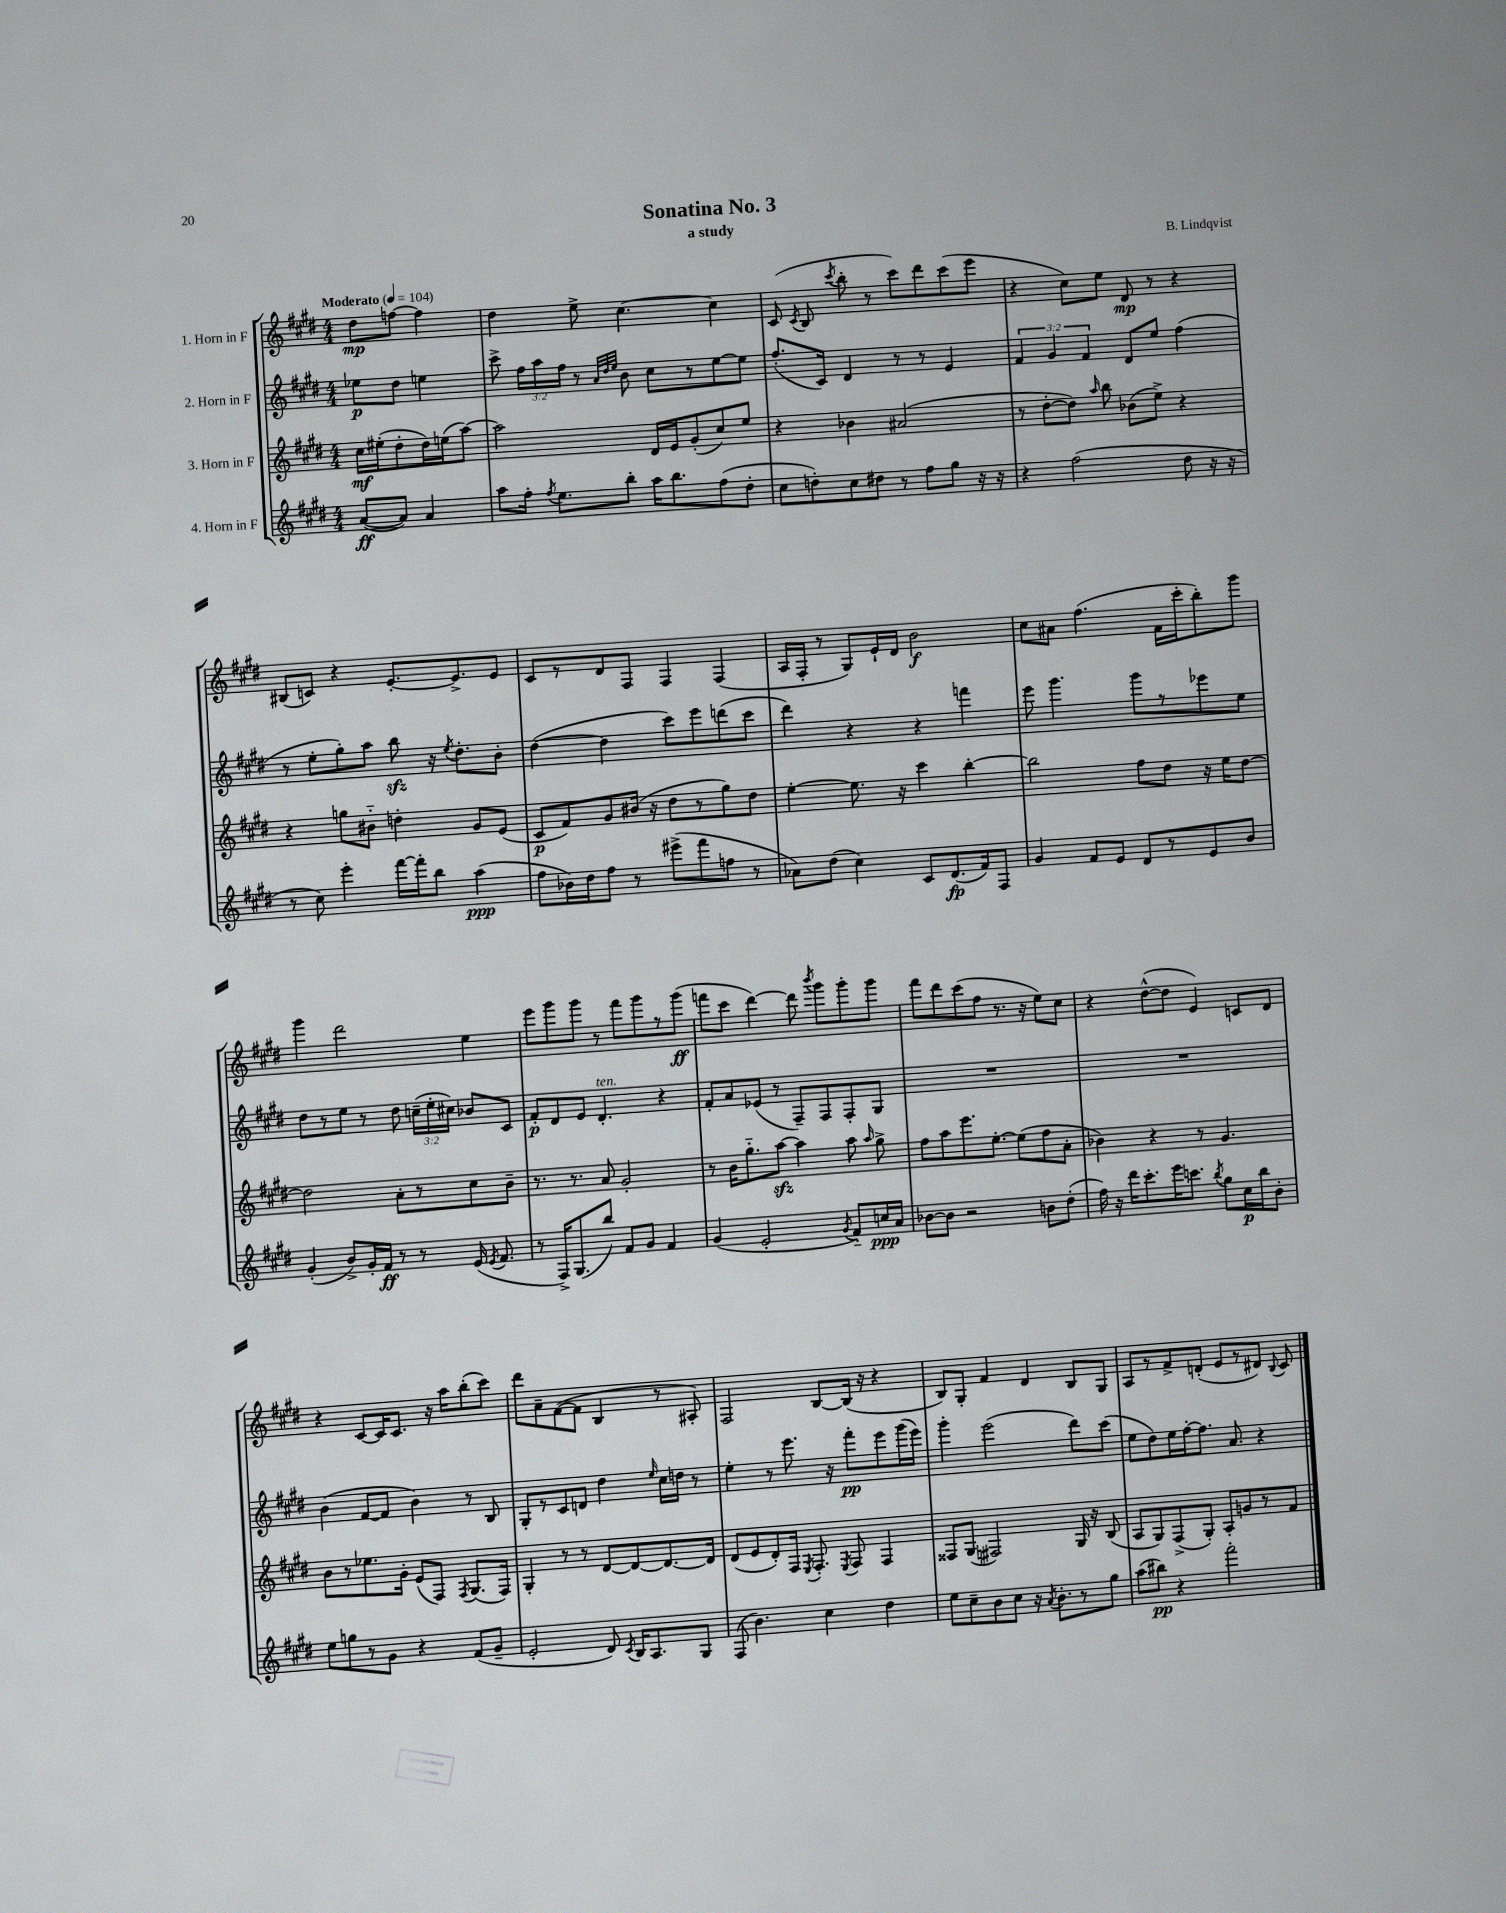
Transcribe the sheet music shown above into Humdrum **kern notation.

**kern	**dynam	**kern	**dynam	**kern	**dynam	**kern	**dynam
*part4	*part4	*part3	*part3	*part2	*part2	*part1	*part1
*staff4	*staff4	*staff3	*staff3	*staff2	*staff2	*staff1	*staff1
*I"4. Horn in F	*	*I"3. Horn in F	*	*I"2. Horn in F	*	*I"1. Horn in F	*
*clefG2	*	*clefG2	*	*clefG2	*	*clefG2	*
*k[f#c#g#d#]	*	*k[f#c#g#d#]	*	*k[f#c#g#d#]	*	*k[f#c#g#d#]	*
*M4/4	*	*M4/4	*	*M4/4	*	*M4/4	*
*MM104	*	*MM104	*	*MM104	*	*MM104	*
=	=	=	=	=	=	=	=
!	!	!	!	!	!	!LO:TX:a:B:t=Moderato	!
([8a/L	ff	16cc#\LL	mf	8ee-X\L	p	8dd#\L	mp
.	.	(16ee#X'\J	.	.	.	.	.
8a/J])	.	8dd#'\	.	8dd#\J	.	[8ffn\J	.
4a/	.	16dd#\L)	.	4een\	.	4ff\]	.
.	.	(16een\J	.	.	.	.	.
.	.	[8aa\J)	.	.	.	.	.
=1	=1	=1	=1	=1	=1	=1	=1
8aa\L	.	2aa\]	.	8ccc#^\	.	4dd#\	.
16ff#'\Jk	.	.	.	24ff#\LL	.	.	.
.	.	.	.	24aa\	.	.	.
8qff#/	.	.	.	.	.	.	.
8.ee\L	.	.	.	.	.	.	.
.	.	.	.	24ff#\JJ	.	.	.
.	.	.	.	8r	.	8ee^\	.
.	.	.	.	32qqa/LLL	.	.	.
.	.	.	.	32qqdd#/	.	.	.
.	.	.	.	32qqee/JJJ	.	.	.
8bb'\J	.	.	.	8b\	.	[4.cc#\	.
16aa\KL	.	16d#/LL	.	8cc#\L	.	.	.
8.bb\	.	16e/J	.	.	.	.	.
.	.	(8g#'/	.	8r	.	.	.
(8ff#\	.	8cc#/)	.	[8ee\	.	4cc#\]	.
8dd#'\J	.	8ee/J	.	8ee\J]	.	.	.
=2	=2	=2	=2	=2	=2	=2	=2
8cc#\L	.	4r	.	(8.ff#'/L	.	(8c#/	.
.	.	.	.	.	.	8qc#/	.
8ddn'\)	.	.	.	.	.	8B/	.
.	.	.	.	16c#/Jk)	.	.	.
.	.	.	.	.	.	8qccc#/	.
8cc#\	.	4b-X\	.	4d#/	.	8bb'\	.
8dd#X\J	.	.	.	.	.	8r	.
8r	.	(2a#X/	.	8r	.	8ccc#\L)	.
8ff#\L	.	.	.	8r	.	8ddd#\	.
8gg#\J	.	.	.	4e/	.	(8ccc#\	.
16r	.	.	.	.	.	8eee\J	.
16r	.	.	.	.	.	.	.
=3	=3	=3	=3	=3	=3	=3	=3
4r	.	8r	.	6f#/	.	4r	.
.	.	[8dd#'\L	.	.	.	.	.
.	.	.	.	6g#/	.	.	.
(2ff#\	.	8dd#\J])	.	.	.	8cc#\L)	.
.	.	.	.	6f#/	.	.	.
.	.	16qqaa/	.	.	.	.	.
.	.	8bb\	.	.	.	8ee\J	.
.	.	(8b-X\L	.	8d#/L	.	8d#/	mp
.	.	8ee^\J)	.	8ee/J	.	8r	.
8dd#\	.	4r	.	(4ff#\	.	4r	.
16r	.	.	.	.	.	.	.
16r	.	.	.	.	.	.	.
!!LO:LB:g=z
=4	=4	=4	=4	=4	=4	=4	=4
8r	.	4r	.	8r	.	(8B#X/L	.
8cc#\)	.	.	.	8ee'\L	.	8cn/J)	.
4eee'\	.	8ggn\L	.	8gg#'\)	.	4r	.
.	.	8b#X\J	.	8aa\J	.	.	.
[16fff#\LL	.	4ddn'\	.	8bbzz\	.	[8.e'/L	.
16fff#'\J]	.	.	.	.	.	.	.
8bb\J	.	.	.	16r	.	.	.
.	.	.	.	8qee/	.	.	.
.	.	.	.	8.dd#'\L	.	8.e^/]	.
(4aa\	ppp	8g#/L	.	.	.	.	.
.	.	(8e/J	.	8b'\J	.	8e/J	.
=5	=5	=5	=5	=5	=5	=5	=5
8ff#\L	.	8c#/L	p	([4dd#\	.	8c#/L	.
16b-X\L)	.	8f#/)	.	.	.	8r	.
16dd#\J	.	.	.	.	.	.	.
8ff#\J	.	8g#/	.	4dd#\]	.	8d#/	.
8r	.	(16b#X/Jk	.	.	.	8F#/J	.
.	.	16r	.	.	.	.	.
(8eee#X^\L	.	8dd#\L	.	8ccc#\L)	.	4F#/	.
8fff#\	.	8r	.	8eee\	.	.	.
8ffn\J	.	8gg#\)	.	(8dddn\	.	(4F#/	.
8r	.	8dd#\J	.	8ccc#\J	.	.	.
=6	=6	=6	=6	=6	=6	=6	=6
8a-X\L)	.	[4ee'\	.	4ddd#\)	.	16A/LL	.
.	.	.	.	.	.	16F#'/JJ	.
(8dd#\J	.	.	.	.	.	8r	.
4cc#\)	.	8.ee\]	.	4r	.	8G#/L)	.
.	.	.	.	.	.	16e`/L	.
.	.	16r	.	.	.	16d#/JJ	.
8c#/L	.	4ccc#\	.	4r	.	2b\	f
(8.d#/	fp	.	.	.	.	.	.
.	.	[4bb'\	.	4fffn\	.	.	.
16f#/k)	.	.	.	.	.	.	.
8F#/J	.	.	.	.	.	.	.
=7	=7	=7	=7	=7	=7	=7	=7
4g#/	.	2bb\]	.	8eee\	.	8cc#\L	.
.	.	.	.	4.ggg#\	.	8a#X\J	.
8f#/L	.	.	.	.	.	(4.ff#\	.
8e/J	.	.	.	.	.	.	.
8d#/L	.	8ff#\L	.	8ggg#\L	.	.	.
8r	.	8dd#\J	.	8r	.	16f#\LL	.
.	.	.	.	.	.	16ccc#'\J	.
8e/	.	16r	.	8eee-X\	.	8bb'\)	.
.	.	16ee\KL	.	.	.	.	.
8b/J	.	[8dd#\J	.	8ee\J	.	8ggg#\J	.
!!LO:LB:g=z
=8	=8	=8	=8	=8	=8	=8	=8
(4g#'/	.	2dd#\]	.	8dd#\L	.	4ggg#\	.
.	.	.	.	8r	.	.	.
8b^/L)	.	.	.	8ee\J	.	2ddd#\	.
16g#'/L	.	.	.	8r	.	.	.
16f#/JJ	ff	.	.	.	.	.	.
8r	.	8a'\L	.	8dd#\	.	.	.
8r	.	8r	.	(24ccn~\LL	.	.	.
.	.	.	.	24ee'\	.	.	.
.	.	.	.	24cc#X\JJ)	.	.	.
(16e/	.	8cc#\	.	8b-X/L	.	4ee\	.
8qe/	.	.	.	.	.	.	.
8.f#/	.	.	.	.	.	.	.
.	.	8b~\J	.	8c#/J	.	.	.
=9	=9	=9	=9	=9	=9	=9	=9
8r	.	8.r	.	8f#'/L	p	8eee\L	.
16F#^/KL)	.	.	.	8d#/	.	8ggg#\	.
(8.G#/	.	8.r	.	.	.	.	.
.	.	.	.	8e/J	.	8ggg#\J	.
!	!	!	!	!LO:TX:a:i:t=ten.	!	!	!
8bb/J)	.	8a/	.	4.d#'/	.	8r	.
8f#/L	.	2g#'/	.	.	.	8fff#\L	.
8g#/J	.	.	.	.	.	8ggg#\	.
4f#/	.	.	.	4r	.	8r	.
.	.	.	.	.	.	(8ggg#\J	ff
=10	=10	=10	=10	=10	=10	=10	=10
(4g#/	.	8r	.	8f#'/L	.	8fffn\L	.
.	.	16b\KL	.	8a/	.	8ccc#\J	.
.	.	8.gg#\	.	.	.	.	.
2e'/	.	.	.	(8e-X/J	.	[4ddd#\)	.
.	.	[8aazz\J	.	8r	.	.	.
.	.	4aa\]	.	8F#~/L)	.	8ddd#\]	.
.	.	.	.	.	.	8qbbb/	.
.	.	.	.	8F#/	.	8ggg#\L	.
8qg#/	.	.	.	.	.	.	.
8f#/L)	.	8aa\	.	8F#'/	.	8ggg#'\	.
.	.	16qqaa/	.	.	.	.	.
16ccn/L	ppp	8gg#^\	.	8G#/J	.	8ggg#\J	.
16a/JJ	.	.	.	.	.	.	.
=11	=11	=11	=11	=11	=11	=11	=11
[8b-X\L	.	8ff#\L	.	1r	.	8fff#\L	.
8b-\J]	.	8aa\	.	.	.	8ddd#\	.
2r	.	8.eee\	.	.	.	(8ccc#\	.
.	.	.	.	.	.	8ff#\J	.
.	.	[8.ee'\J	.	.	.	.	.
.	.	.	.	.	.	8.r	.
.	.	(8ee\L]	.	.	.	.	.
.	.	.	.	.	.	16r	.
8bn\L	.	8ff#\	.	.	.	8ee\L)	.
(8dd#'\J	.	8a'\J	.	.	.	8cc#\J	.
=12	=12	=12	=12	=12	=12	=12	=12
16ff#\)	.	4b-X\)	.	1r	.	4r	.
16r	.	.	.	.	.	.	.
16ddd#\KL	.	.	.	.	.	.	.
8.ccc#'\	.	.	.	.	.	.	.
.	.	4r	.	.	.	([8dd#^^\L	.
16eee\K	.	.	.	.	.	8dd#\J]	.
8.cccn\J	.	.	.	.	.	.	.
.	.	8r	.	.	.	4e/)	.
8qbb/	.	.	.	.	.	.	.
8gg#\L	.	4.g#/	.	.	.	.	.
16cc#\L	p	.	.	.	.	8cn/L	.
16bb\J	.	.	.	.	.	.	.
8b'\J	.	.	.	.	.	8d#/J	.
!!LO:LB:g=z
=13	=13	=13	=13	=13	=13	=13	=13
8ee\L	.	8b\L	.	(4b\	.	4r	.
8ggn\	.	8r	.	.	.	.	.
8r	.	8.ee-X\	.	[8f#/L	.	[8c#/L	.
8g#\J	.	.	.	8f#/J]	.	16c#/K]	.
.	.	16g#'\Jk	.	.	.	8.c#/J	.
4r	.	(8e/L	.	4b\)	.	.	.
.	.	8F#/J)	.	.	.	16r	.
.	.	.	.	.	.	16aa\KL	.
.	.	8qF#/	.	.	.	.	.
(8f#/L	.	(8.G#/L	.	8r	.	(8bb'\	.
8g#~/J	.	.	.	8B/	.	8ccc#\J)	.
.	.	16F#/Jk)	.	.	.	.	.
=14	=14	=14	=14	=14	=14	=14	=14
2e'/	.	4G#'/	.	8G#'/L	.	8ddd#\L	.
.	.	.	.	8r	.	8a~\	.
.	.	8r	.	8c#/	.	([8f#\	.
.	.	8r	.	8dn/J	.	8f#\J]	.
8d#/)	.	[8d#/L	.	4dd#\	.	4B/	.
8qc#/	.	.	.	.	.	.	.
16B/KL	.	8d#/_	.	.	.	.	.
8.A/	.	.	.	.	.	.	.
.	.	.	.	16qqee/	.	.	.
.	.	8.d#/_	.	16cc#\LL	.	8r	.
.	.	.	.	16ddn\JJ	.	.	.
8G#/J	.	.	.	8r	.	8A#X'/)	.
.	.	16d#/Jk]	.	.	.	.	.
=15	=15	=15	=15	=15	=15	=15	=15
(8F#/	.	(8d#/L	.	4ee'\	.	2F#/	.
4.b\)	.	8e/	.	.	.	.	.
.	.	8d#'/)	.	8r	.	.	.
.	.	16F#/Jk	.	8.eee\	.	.	.
.	.	8qE/	.	.	.	.	.
.	.	8.F#'/	.	.	.	.	.
4cc#\	.	.	.	.	.	[8B/L	.
.	.	.	.	16r	.	.	.
.	.	8qE/	.	.	.	.	.
.	.	8F#/	.	8fff#'\L	pp	(16B/Jk]	.
.	.	.	.	.	.	16r	.
4dd#\	.	4F#/	.	8eee\	.	4r	.
.	.	.	.	(16ggg#\L	.	.	.
.	.	.	.	16eee\JJ)	.	.	.
=16	=16	=16	=16	=16	=16	=16	=16
8ee\L	.	8F##X/L	.	4ggg#'\	.	8B/L)	.
8cc#~\	.	(8G#/J	.	.	.	8G#'/J	.
8b\	.	2F#X/)	.	(2eee\	.	4f#/	.
8cc#\J	.	.	.	.	.	.	.
16r	.	.	.	.	.	4d#/	.
8qa/	.	.	.	.	.	.	.
8.b'\L	.	.	.	.	.	.	.
8r	.	16G#/	.	8ddd#\L)	.	8B/L	.
.	.	16r	.	.	.	.	.
8gg#\J	.	(8B/	.	(8ccc#\J	.	8G#/J	.
=17	=17	=17	=17	=17	=17	=17	=17
(8aa\L	.	8A/L	.	8ee\L	.	8A/L	.
8bb#X\J)	pp	8G#/)	.	8dd#\)	.	8r	.
4r	.	(8F#^/	.	16ee\L	.	8f#^/	.
.	.	.	.	[16ff#'\J	.	.	.
.	.	8G#'/J)	.	8.ff#\J]	.	(8dn'/J	.
2fff#'\	.	8A'/L	.	.	.	8e/L	.
.	.	.	.	8.a/	.	.	.
.	.	8gn/	.	.	.	8r	.
.	.	8r	.	4r	.	8d#X/J)	.
.	.	.	.	.	.	8qqB/	.
.	.	8f#/J	.	.	.	8c#/	.
==	==	==	==	==	==	==	==
*-	*-	*-	*-	*-	*-	*-	*-
